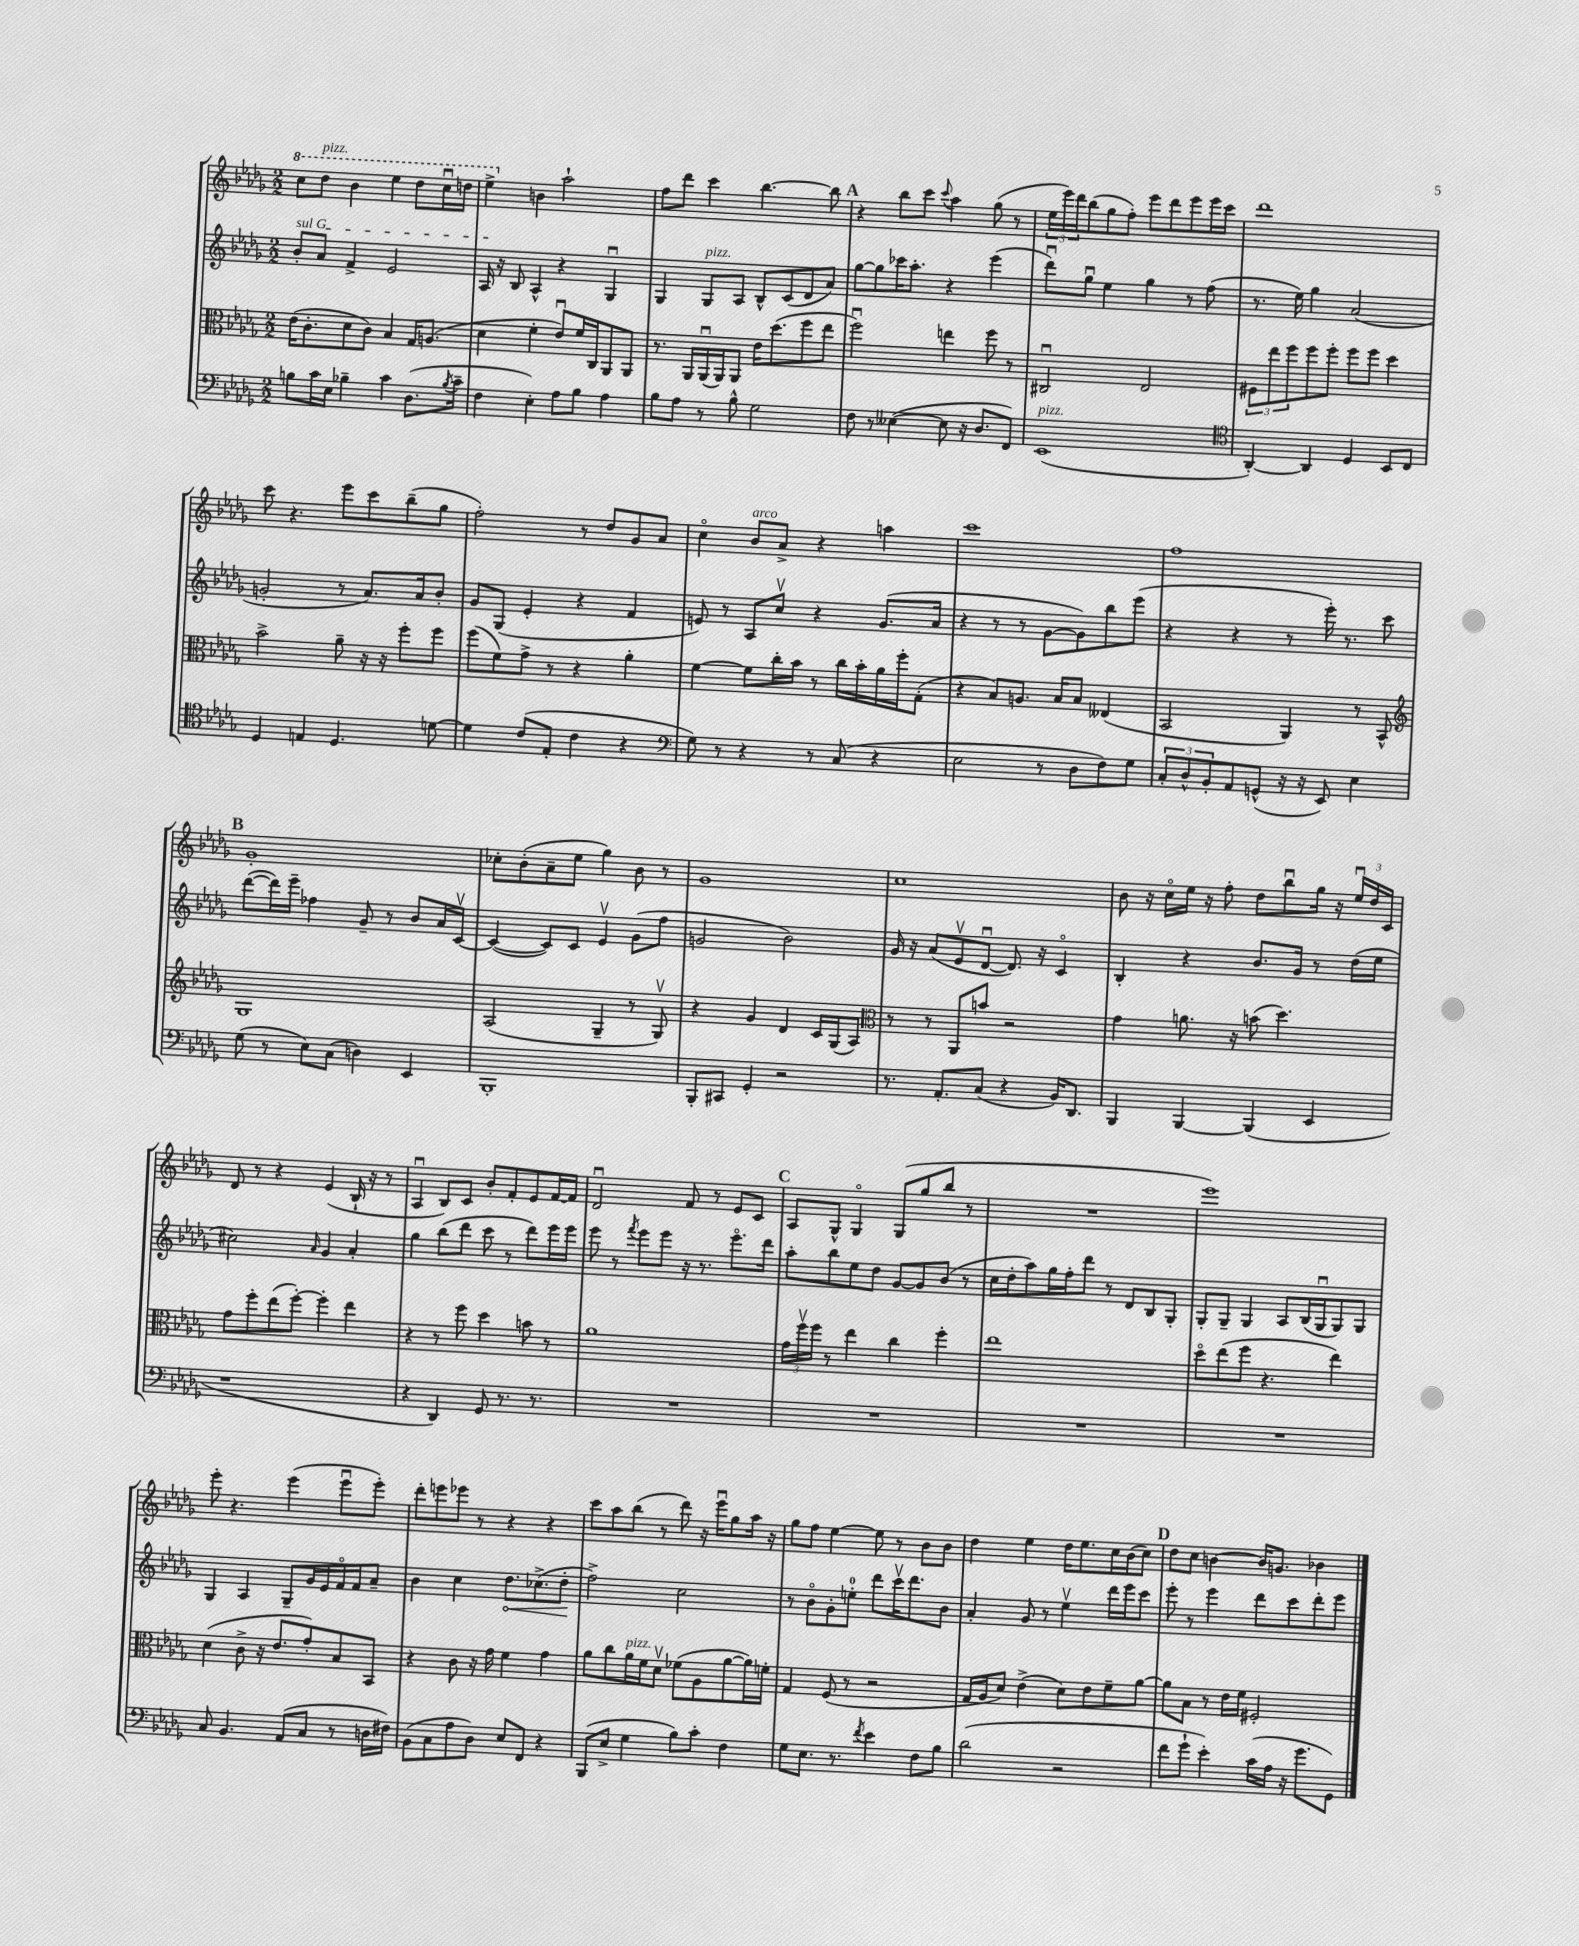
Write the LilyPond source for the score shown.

<<
\new StaffGroup <<
\new Staff = "s0" {
    \clef treble \key des \major \numericTimeSignature \time 2/2
    \ottava #1 c'''8 des'''8^\markup { \italic "pizz." } bes''4 ees'''4 des'''8 c'''16\downbow d'''16 |
    ees'''4-> \ottava #0 b'4 aes''2-! |
    f''8 des'''8 c'''4 bes''4.~ bes''8 |
    \mark \markup { \bold "A" } r4 bes''8 c'''8 \appoggiatura { c'''8 } aes''4 ges''8( r8 |
    \tuplet 3/2 { ees''16 ees'''16) des'''16 } bes''8( ges''8 f''8-.) ees'''8 des'''8 ees'''8 ees'''16 c'''16 |
    des'''1 |
    c'''8 r4. ees'''8 c'''8 bes''8--( ges''8 |
    f''2-.) r8 des''8 ges'8 aes'8 |
    c''4\flageolet bes'8^\markup { \italic "arco" } aes'8-> r4 a''4 |
    c'''1 |
    f''1 |
    \mark \markup { \bold "B" } ges'1-. |
    ces''8-. bes'8-.( aes'8-- ees''8 ges''4) bes'8 r8 |
    ges'1 |
    c''1 |
    bes'8 r16 c''16\flageolet ees''16 r16 f''8-. des''8 bes''8\downbow ges''16 r16 \tuplet 3/2 { ees''16\downbow des''16 c'16 } |
    des'8 r8 r4 ees'4( bes16-! r16 r8 |
    aes4\downbow bes8) c'8 bes'8-. f'8-. ees'8 f'16~ f'16 |
    des'2\downbow f'8 r8 ees'8 c'8 |
    \mark \markup { \bold "C" } aes8 ges8-^ ges4\flageolet ges8( ges''8 bes''8 r8 |
    R1 |
    ees'''1) |
    ees'''8-. r4. ees'''4( ees'''8\downbow ees'''8-.) |
    des'''8-. e'''8 ees'''8 r8 r4 r4 |
    c'''8 aes''8 bes''8( r8 des'''8) r16 ees'''16\downbow ges''8 aes''16 r16 |
    ges''8 f''8 ees''4~ ees''8 r8 bes'8 bes'8 |
    des''4 ees''4 des''16 ees''8. c''16 bes'16( c''8) |
    \mark \markup { \bold "D" } des''8 c''8 b'4~ b'16 g'8. bes'4 \bar "|." |
}
\new Staff = "s1" {
    \clef treble \key des \major \numericTimeSignature \time 2/2
    \once \override TextSpanner.bound-details.left.text = \markup { \italic "sul G" } bes'8-.\startTextSpan aes'8 f'4-> ees'2 |
    aes16\stopTextSpan r16 bes8 aes4-^ r4 ges4\downbow |
    ges4 ges8^\markup { \italic "pizz." } aes8 bes8-^ c'8( des'8 aes'8) |
    \mark \markup { \bold "A" } ges''8~ ges''8 ces'''16 aes''8.-. r4 ees'''4( |
    des'''8\downbow) ges''8\downbow ees''4 ges''4 r8 f''8( |
    r8. ees''16) ges''4 aes'2( |
    g'2-. r8 aes'8.) aes'16 bes'8-. |
    ges'8 ges8( ees'4-. r4 f'4 |
    e'8) r8 aes8 c''8\upbow r4 ges'8.( aes'16 |
    r4 r8 r8 ges'8~ ges'8) bes''8 ees'''8( |
    r4 r4 r8 ees'''16-.) r8. c'''8 |
    \mark \markup { \bold "B" } des'''8~( des'''16) ees'''16-- fes''4 ges'8-- r8 bes'8 aes'16 c'16~\upbow |
    c'4~( c'8) c'8 ees'4\upbow ges'8( f''8 |
    g'2 bes'2) |
    ges'16 r16 aes'8( ees'8\upbow des'8~\downbow des'8.) r16 c'4\flageolet |
    bes4-. r4 bes'8. ges'16 r8 des''16( ees''16 |
    cis''2) \grace { aes'16 } ges'4 aes'4-. |
    ges''4 bes''8( des'''8 c'''8 r8 des'''8) ees'''16 ees'''16 |
    ees'''8 r8 \acciaccatura { f'''8 } ees'''8 ees'''8 r16 r8. ees'''8.\flageolet des'''16 |
    \mark \markup { \bold "C" } aes''8-. bes''8 ees''8 des''8 ges'8~ ges'8 bes'8( r8 |
    c''16 des''16-. aes''8) ges''16 f''16-. des'''8 r8 des'8 bes8 ges8-. |
    ges8-. ges8-- ges4 aes8 bes16( ges16\downbow ges8) ges8 |
    ges4 aes4 ges8-- ges'16 ees'16 f'16\flageolet f'16 aes'8-- |
    bes'4 c''4 \once \override Hairpin.circled-tip = ##t des''8.\< ces''8.->( des''8-.\! |
    f''2->) c''2 |
    r8 bes'8\flageolet ges'8-. e''8-0-. des'''8 c'''16\upbow des'''8. bes'8 |
    aes'4-. ges'8 r8 ees''4\upbow des'''16 ees'''16 c'''8 |
    \mark \markup { \bold "D" } ees'''8-. r8 ees'''4 des'''8 c'''8 des'''8-. ees'''8 \bar "|." |
}
\new Staff = "s2" {
    \clef alto \key des \major \numericTimeSignature \time 2/2
    ees'16( c'8.-. des'8 c'8) bes4 ges16 a8.( |
    des'4 f'4-. ees'8\downbow) f'16 c16 aes,8 aes,8 |
    r8. aes,16 aes,16\downbow( aes,16) aes,8 ees'16 des''8.( f''8 ees''8 |
    \mark \markup { \bold "A" } f''2\downbow) e''4 f''8 r8 |
    cis2\downbow ees2 |
    \tuplet 3/2 { fis8 ees''8 f''8 } f''8 f''8-. f''8 f''8 des''4 |
    bes'2-> aes'8-- r16 r16 f''8-. f''8 |
    f''8( f'8) ges'8-> r8 r4 aes'4-. |
    f'4~ f'8 c''16-. bes'16 r8 c''16 bes'16-. aes'16 f''16-. ges8-.( |
    r4 bes8) a8. bes16 bes8 eeses4( |
    bes,2 aes,4) r8 bes,8-^ |
    \mark \markup { \bold "B" } \clef treble ges1 |
    aes2( ges4-- r8 ges8\upbow) |
    r4 ges'4 des'4 c'16 ges16( aes8) |
    \clef alto r8 r8 aes,8 b'8 r2 |
    ges'4 a'8. r16 b'8( des''4.) |
    ges'8 f''8-. ees''8( f''8~-.) f''4-. ees''4 |
    r4 r8 f''8 des''4 b'8 r8 |
    aes'1 |
    \mark \markup { \bold "C" } \tuplet 3/2 { ges'16 f''16\upbow f''16 } r8 ees''4 c''4 f''4-. |
    ees''1 |
    des''8\flageolet ees''8( f''8 r4. ees''4) |
    des'4( c'8-> r16 ees'8. ges'8-.) bes8 bes,8 |
    r4 c'8 r16 ges'16 f'4 ges'4 |
    aes'8 c''8 aes'16^\markup { \italic "pizz." } f'16 des'8\upbow fes'8( aes8 aes'8~ aes'16) f'16-. |
    ges4 f8( r8 r2 |
    ges16 aes16 des'8) ees'4->( des'8) ees'8 f'8-- aes'8~ |
    \mark \markup { \bold "D" } aes'8 bes8 r8 ees'16 f'16 fis2-. \bar "|." |
}
\new Staff = "s3" {
    \clef bass \key des \major \numericTimeSignature \time 2/2
    b8 c'16 ees16 bes4-- c'4 des8.( \acciaccatura { bes8 } c'16-- |
    f4 ees4-.) aes8 bes8 aes4 |
    bes8 aes8 r8 bes8-^ ges2 |
    \mark \markup { \bold "A" } f8 r8 eeses4~( eeses8 r16 des8. f,8) |
    ees,1^\markup { \italic "pizz." }( |
    \clef tenor aes,4~-.) aes,4 des4 bes,8 c8 |
    des4 e4 des4. d'8~ |
    d'4 c'8( ees8-. c'4 r4 |
    \clef bass ges8) r8 r4 r8 c8( r4 |
    ees2 r8 des8 f8) ges8 |
    \tuplet 3/2 { c8-. des8-^ bes,8-. } aes,8 g,8-^( r16 r16 ees,8) ees4 |
    \mark \markup { \bold "B" } ges8( r8 ees8) c8( d4) ees,4 |
    bes,,1-. |
    bes,,8-. cis,8 ges,4-. r2 |
    r8. aes,8.-. c8( r4 bes,16) des,8. |
    bes,,4 bes,,4~ bes,,4( ees,4 |
    r1 |
    r4 des,4) ges,8 r8. r8. |
    R1 |
    \mark \markup { \bold "C" } R1 |
    R1 |
    R1 |
    c8 bes,4. aes,8( c8 r8 d16 fis16) |
    bes,8( c8 aes8 des8) ees8 f,8 r4 |
    bes,,8( ees8-> ges4 bes8) c'8-. f4 |
    ges8 ees8. r8. \acciaccatura { f'8 } ees'4 f8 bes8 |
    des'2( r2 |
    \mark \markup { \bold "D" } f'8 ges'8-! ees'4-.) c'16( aes16 r16 ges'8. ges,8) \bar "|." |
}
>>
>>
\layout { \context { \Score \remove "Bar_number_engraver" } }
